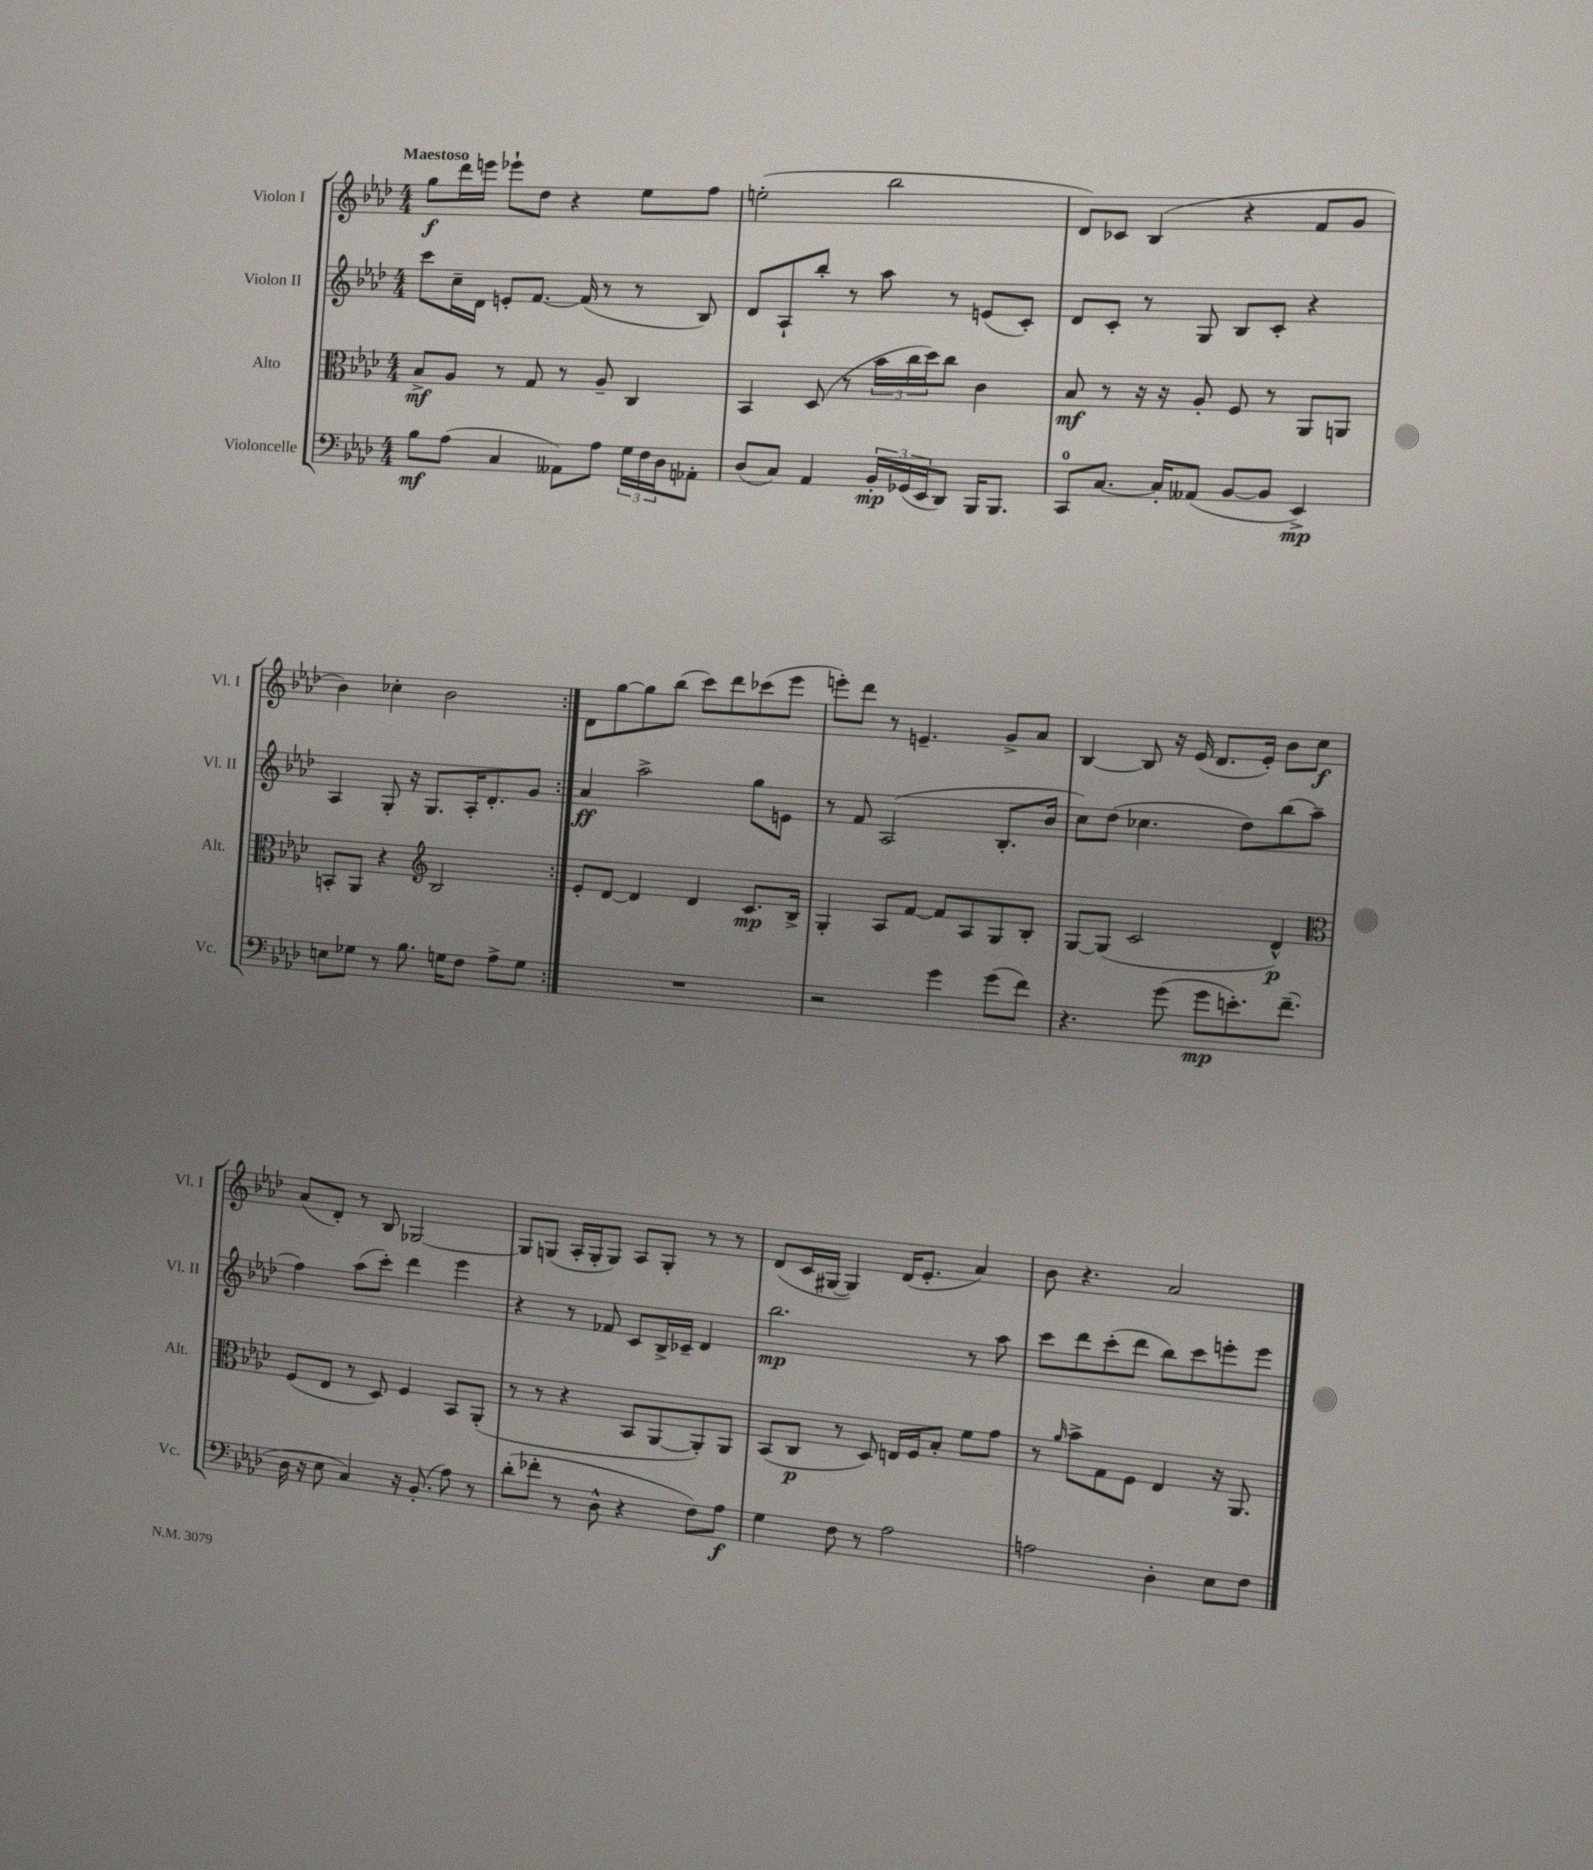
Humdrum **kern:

**kern	**kern	**kern	**kern
*staff4	*staff3	*staff2	*staff1
*clefF4	*clefC3	*clefG2	*clefG2
*k[b-e-a-d-]	*k[b-e-a-d-]	*k[b-e-a-d-]	*k[b-e-a-d-]
*M4/4	*M4/4	*M4/4	*M4/4
8B-	8B-^	8ccc	8gg
(8A-	8A-	16cc~	16ddd-
.	.	16d-	16eee
4C	8r	8e'	8eee-`
.	8G	[8.f	8dd-
8AA--)	8r	.	4r
.	.	(16f]	.
8A-	8A-~	8r	.
24G	4C	8r	8ee-
24F	.	.	.
24D-	.	.	.
8AA-'	.	8B-)	8ff
=	=	=	=
(8D-	4BB-	8d-	(2ee'
8C)	.	8A-`	.
4AA-	(8D-	8bb-'	.
.	8r	8r	.
24BB-'	24b-	8aa-	2bb-
(24GG-	24cc	.	.
24EE-	24dd-)	.	.
8DD-)	8cc	8r	.
16BBB-	4c	(8e	.
8.BBB-	.	.	.
.	.	8c')	.
=	=	=	=
8CC	8B-	8d-	8d-)
[8.C	8r	8c'	8c-
.	16r	8r	(4B-
16C']	16r	.	.
(8AA--	8A-'	8G	.
[8BB-	8F	8B-	4r
8BB-]	8r	8c'	.
4EE-^)	8AA-	4r	8f
.	8AA	.	8g
=	=	=	=
8E	8BB'	4A-	4b-)
8G-	8AA-	.	.
8r	4r	8G'	4cc-'
8.B-	.	16r	.
.	.	8.G	.
*	*clefG2	*	*
.	2B-	.	2b-
16G	.	.	.
8F	.	16A-'	.
.	.	8.d-'	.
8A-^	.	.	.
8G	.	8g	.
=:|!	=:|!	=:|!	=:|!
1r	8e-'	4a-	8d-
.	[8d-	.	[8gg
.	4d-]	2aa-^	8gg]
.	.	.	(8bb-
.	4d-	.	8ccc)
.	.	.	8ddd-
.	8.c	8gg	(8ccc-
.	.	8e	8eee-
.	16B-^	.	.
=	=	=	=
2r	4G'	8r	8eee')
.	.	8f	8ddd-
.	8A-	(2A-	8r
.	[8f	.	4.e~
4g	8f]	.	.
.	8A-	.	.
(8g	8G	8.B-'	8g^
8f)	8B-'	.	8a-
.	.	16b-	.
=	=	=	=
4.r	[8G	8cc)	[4B-
.	(8G]	(8dd-	.
.	2c	4.cc-	8B-]
(8g	.	.	16r
.	.	.	(16e-
8g	.	.	8.d-
8.e')	.	8dd-)	.
.	.	.	16e-')
.	4d-^^)	(8bb-	8b-
(8.f~	.	.	.
.	.	8aa-~	8cc
=	=	=	=
*	*clefC3	*	*
16D-	(8F	4ff)	(8a-
16r	.	.	.
8E-	8E-	.	8d-')
4C)	8r	(8aa-	8r
.	8D-)	8ccc')	8B-
16r	4F	4ddd-	[2G-
(8.BB-'	.	.	.
8A-)	8BB-	4eee-	.
8r	(8AA-'	.	.
=	=	=	=
(8d-'	8r	4r	8G-]
8f-'	8r	.	(8G
8r	4r	8r	16A-'
.	.	.	16G'
8D-^^	.	8f-	8G)
4r	8BB-	8c	8A-
.	[8AA-	16B-^	8G'
.	.	16c-~	.
8F)	8AA-'])	4d-	8r
8A-	8AA-	.	8r
=	=	=	=
4G	(8BB-	2.bb-	(8d-
.	8C	.	16c
.	.	.	[16G#
8F	8r	.	4G#])
8r	8D-)	.	.
2A-	16E	.	(16d-
.	16F	.	8.e-'
.	8B-'	.	.
.	8f	8r	4a-)
.	8g	8aa-	.
=	=	=	=
2A	8r	8ccc	8b-
.	16qqa-	.	.
.	8b-^	8ddd-	4.r
.	8G	(8ccc'	.
.	8F	8ddd-	.
4D-'	4E-	8bb-)	2a-
.	.	8ccc	.
8E-	16r	8eee'	.
.	8.AA-	.	.
8F	.	8eee	.
==	==	==	==
*-	*-	*-	*-
